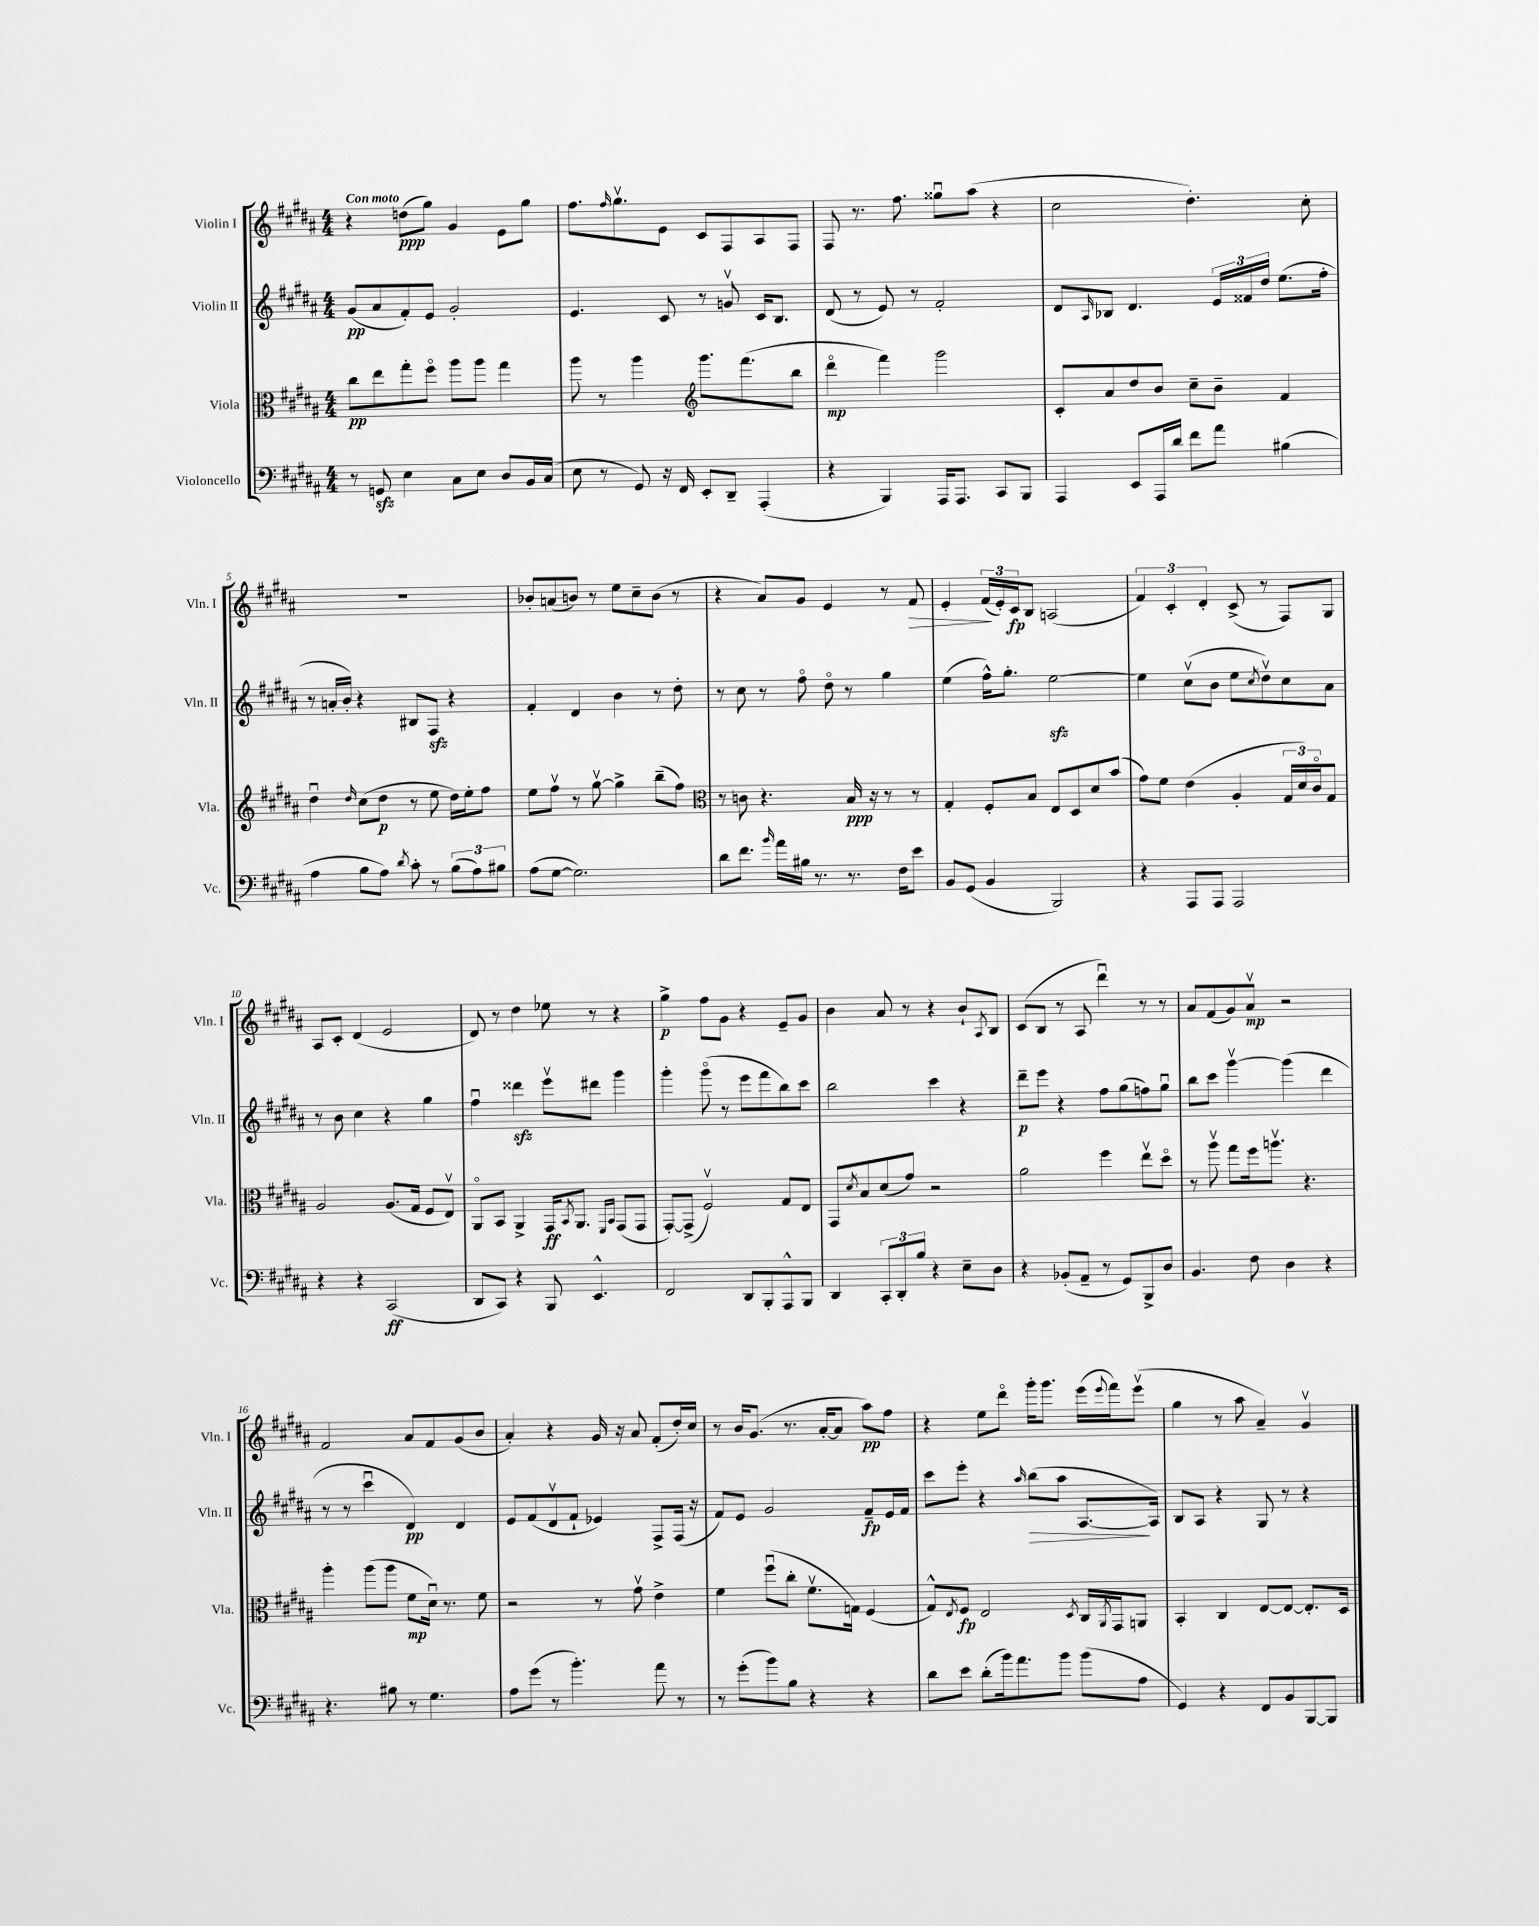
<<
\new StaffGroup <<
\new Staff = "s0" \with { instrumentName = "Violin I" shortInstrumentName = "Vln. I" } {
    \clef treble \key b \major \numericTimeSignature \time 4/4 \tempo "Con moto"
    r4 d''8\ppp( gis''8) gis'4 e'8 gis''8 |
    fis''8. \grace { fis''16 } gis''8.\upbow e'8 cis'8 fis8 ais8 fis8 |
    fis8 r8. fis''8. gisis''8\downbow ais''8( r4 |
    cis''2 dis''4.-.) cis''8-. |
    R1 |
    bes'8-. a'8( b'8) r8 e''8 cis''8-- b'8( r8 |
    r4 ais'8) gis'8 e'4 r8 fis'8\> |
    e'4-. \tuplet 3/2 { fis'16\!( e'16-.) cis'16\fp } b8 a2( |
    \tuplet 3/2 { fis'4) cis'4-. dis'4-. } cis'8->( r8 fis8) gis8 |
    ais8 cis'8-. dis'4( e'2 |
    dis'8) r8 dis''4 ees''8 r8 r4 |
    gis''4->\p fis''8 gis'8 r4 e'8-- gis'8 |
    b'4 ais'8 r8 r4 b'8-! \acciaccatura { ais8 } b8 |
    cis'8( b8 r8 ais8 dis'''4\downbow) r8 r8 |
    ais'8 fis'8( gis'8) ais'8\upbow\mp r2 |
    fis'2 ais'8 fis'8 gis'8( b'8 |
    ais'4-.) r4 gis'16 r16 ais'8 fis'8-.( dis''16-.) cis''16 |
    r8 b'16 gis'8.( r8. ais'16~-. ais'8 ais''8\pp) fis''8 |
    r4 e''8 dis'''8\flageolet gis'''16-. gis'''8. e'''16( \appoggiatura { e'''8 } fis'''16) e'''8\upbow( |
    gis''4 r8 ais''8 ais'4--) gis'4\upbow \bar "|." |
}
\new Staff = "s1" \with { instrumentName = "Violin II" shortInstrumentName = "Vln. II" } {
    \clef treble \key b \major \numericTimeSignature \time 4/4
    gis'8\pp( ais'8 fis'8-.) e'8 gis'2-. |
    e'4. cis'8 r8 g'8\upbow cis'16 b8. |
    dis'8( r8 e'8) r8 fis'2-. |
    dis'8 \grace { ais16 } bes8 dis'4. \tuplet 3/2 { e'16 fisis'16 dis''16 } e''8.( fis''16-. |
    r8 a'16-. b'16-.) r4 bis8 fis8\sfz r4 |
    fis'4-. dis'4 b'4 r8 dis''8-. |
    r8 cis''8 r8 fis''8\flageolet dis''8\flageolet r8 gis''4 |
    e''4( fis''16-^) gis''8.-. e''2~\sfz |
    e''4 cis''8\upbow( b'8 e''8 \acciaccatura { cis''8 } dis''8\upbow) cis''8 ais'8 |
    r8 b'8 cis''4 r4 gis''4 |
    fis''4\downbow disis'''4\sfz e'''8\upbow dis'''8 gis'''4 |
    gis'''4-. gis'''8\flageolet( r8 e'''8 fis'''8 b''8) cis'''8 |
    b''2 cis'''4 r4 |
    dis'''8--\p e'''8 r4 fis''8 gis''8( f''8) gis''8\downbow |
    b''8 cis'''8 gis'''4~\upbow gis'''4( dis'''4 |
    r8 r8 cis'''4\downbow dis'4\pp) dis'4 |
    e'8 fis'8( dis'8\upbow fis'8-! ees'4) fis8-> fis16( r16 |
    fis'8) e'8 gis'2 fis'8--\fp e'16 fis'16 |
    cis'''8 e'''8-. r4 \grace { ais''16 } b''8\>( ais''8 ais8.~\! ais16) |
    b8 ais8 r4 gis8 r8 r4 \bar "|." |
}
\new Staff = "s2" \with { instrumentName = "Viola" shortInstrumentName = "Vla." } {
    \clef alto \key b \major \numericTimeSignature \time 4/4
    cis''8\pp e''8 gis''8-. fis''8\flageolet ais''8 ais''8 gis''4 |
    ais''8 r8 ais''4 \clef treble gis'''8. fis'''8.( b''8 |
    dis'''4\flageolet\mp fis'''4) gis'''2 |
    cis'8-. ais'8 dis''8 b'8 cis''8-- b'8-- fis'4 |
    dis''4\downbow \grace { dis''16 } cis''8( dis''8\p r8 e''8 dis''16) e''16-. fis''8 |
    e''8 fis''8\upbow r8 gis''8~\upbow gis''4-> b''8--( fis''8) |
    \clef alto r8 c'8 r4. b16\ppp r16 r8 r8 |
    gis4-. fis8-. b8 e8 dis8 dis'8 b'8( |
    gis'8) fis'8 e'4( ais4-. \tuplet 3/2 { gis16 dis'16) cis'16\flageolet } gis8 |
    ais2 ais8.( gis16 fis8 e8\upbow) |
    ais,8\flageolet b,8 ais,4-> gis,16\ff \acciaccatura { b,8 } ais,8. \grace { fis,16 b,16 } gis,8( gis,8 |
    gis,8~-.) gis,8->( fis2\upbow) gis8 e8 |
    gis,8 \acciaccatura { dis'8 } b8 dis'8( gis'8) r2 |
    ais'2 fis''4 e''8\upbow dis''8\flageolet |
    r8 ais''8\upbow gis''8 fis''16 a''8.\upbow r4. |
    ais''4-. ais''8( ais''8 fis'8\mp dis'16\downbow) r8. fis'8 |
    r2 r8 gis'8\upbow e'4-> |
    fis'4 fis''8\downbow( cis''8-. fis'8.\upbow g16) fis4( |
    gis8-^) \acciaccatura { e8 } fis8\fp e2 \acciaccatura { dis8 } cis16 \acciaccatura { ais,8 } gis,16 a,8 |
    b,4-. cis4 e8~ e8~ e8.-. dis16 \bar "|." |
}
\new Staff = "s3" \with { instrumentName = "Violoncello" shortInstrumentName = "Vc." } {
    \clef bass \key b \major \numericTimeSignature \time 4/4
    r8 g,8\sfz e4 cis8 e8 dis8 b,16 cis16( |
    e8 r8 gis,8) r16 fis,16 e,8-. dis,8-- ais,,4-.( |
    r4 b,,4) ais,,16 ais,,8. cis,8 b,,8 |
    ais,,4 e,8 ais,,16 dis'16 fis'8 ais'8 bis4( |
    ais4 b8 ais8) \acciaccatura { dis'8 } cis'8-. r8 \tuplet 3/2 { b8( ais8) bis8 } |
    ais8( gis8~ gis2.) |
    dis'8 fis'8. \grace { b'16 } ais'16 bis16 r8. r8. fis16 e'8 |
    b,8 gis,8( b,4 b,,2) |
    r4 ais,,8 ais,,8 ais,,2 |
    r4 r4 cis,2\ff( |
    dis,8 cis,8) r4 b,,8 e,4.-^ |
    fis,2 dis,8 b,,8-. ais,,8-^ b,,8 |
    dis,4 \tuplet 3/2 { cis,8-. dis,8-. b8 } r4 e8-- dis8 |
    r4 bes,8-.( ais,8-- r8 gis,8) b,,8-> dis8 |
    b,4. fis8 dis4 r4 |
    r4. bis8 r8 gis4. |
    ais8 gis'8( r8 b'4.-.) ais'8 r8 |
    r8 gis'8-.( b'8) b8 r4 r4 |
    dis'8 e'8 dis'8-.( b'16) ais'8. b'8 b'8( ais8 |
    gis,4) r4 fis,8 b,8 b,,8~ b,,8 \bar "|." |
}
>>
>>
